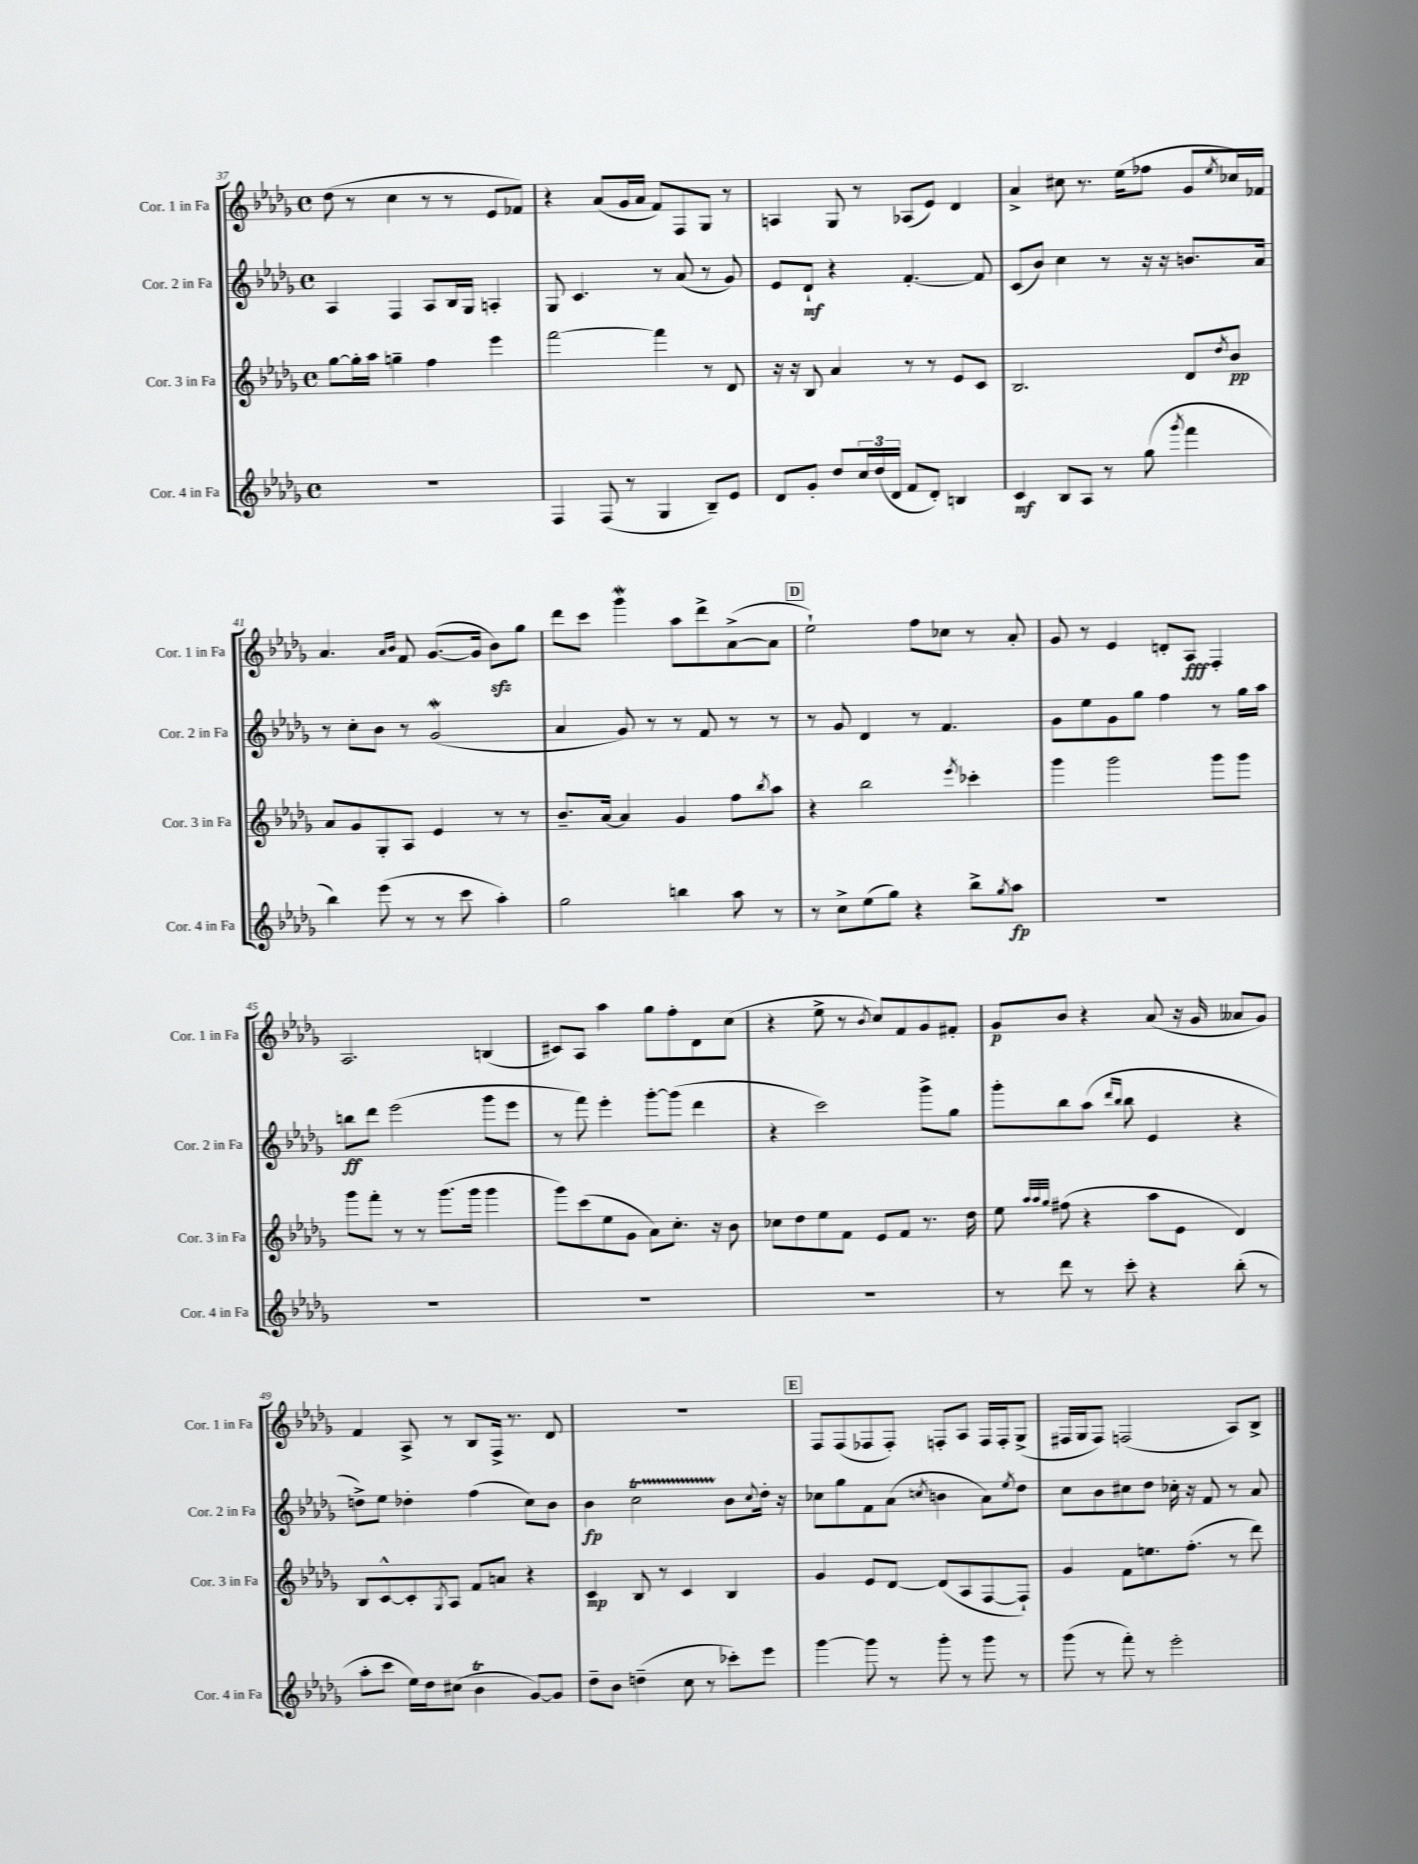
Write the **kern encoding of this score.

**kern	**dynam	**kern	**dynam	**kern	**dynam	**kern	**dynam
*part4	*part4	*part3	*part3	*part2	*part2	*part1	*part1
*staff4	*staff4	*staff3	*staff3	*staff2	*staff2	*staff1	*staff1
*I"Cor. 4 in Fa	*	*I"Cor. 3 in Fa	*	*I"Cor. 2 in Fa	*	*I"Cor. 1 in Fa	*
*I'Cor. 4 in Fa	*	*I'Cor. 3 in Fa	*	*I'Cor. 2 in Fa	*	*I'Cor. 1 in Fa	*
*clefG2	*	*clefG2	*	*clefG2	*	*clefG2	*
*k[b-e-a-d-g-]	*	*k[b-e-a-d-g-]	*	*k[b-e-a-d-g-]	*	*k[b-e-a-d-g-]	*
*M4/4	*	*M4/4	*	*M4/4	*	*M4/4	*
*met(c)	*	*met(c)	*	*met(c)	*	*met(c)	*
=37	=37	=37	=37	=37	=37	=37	=37
1r	.	[8gg-\L	.	4A-/	.	(8dd-\	.
.	.	16gg-'\L]	.	.	.	8r	.
.	.	16aa-\JJ	.	.	.	.	.
.	.	4ggn~\	.	4F/	.	4cc\	.
.	.	4ff\	.	8A-/L	.	8r	.
.	.	.	.	16B-/L	.	8r	.
.	.	.	.	16G-/JJ	.	.	.
.	.	4eee-\	.	4An'/	.	8e-/L	.
.	.	.	.	.	.	8f-X/J)	.
=38	=38	=38	=38	=38	=38	=38	=38
4F/	.	[2fff\	.	8G-/	.	4r	.
.	.	.	.	4.c/	.	.	.
(8F/	.	.	.	.	.	(8a-/L	.
8r	.	.	.	.	.	16g-/L	.
.	.	.	.	.	.	16a-/JJ	.
4G-/	.	4fff\]	.	8r	.	8f/L)	.
.	.	.	.	(8a-/	.	8F/	.
8B-~/L)	.	8r	.	8r	.	8G-/J	.
8e-/J	.	8d-/	.	8g-/)	.	8r	.
=39	=39	=39	=39	=39	=39	=39	=39
8d-/L	.	16r	.	8e-/L	.	4An/	.
.	.	16r	.	.	.	.	.
8g-'/J	.	8B-/	.	8d-`/J	mf	.	.
8dd-/L	.	4a-/	.	4r	.	8G-/	.
24cc/L	.	.	.	.	.	8r	.
(24dd-/	.	.	.	.	.	.	.
24d-/JJ	.	.	.	.	.	.	.
8f/L	.	8r	.	[4.f'/	.	(8A-X/L	.
8d-'/J)	.	8r	.	.	.	8e-/J)	.
4Bn/	.	8e-/L	.	.	.	4d-/	.
.	.	8c/J	.	8f/]	.	.	.
=40	=40	=40	=40	=40	=40	=40	=40
4c/	mf	2.B-/	.	(8c/L	.	4a-^/	.
.	.	.	.	8b-/J)	.	.	.
8B-/L	.	.	.	4cc\	.	8cc#X\	.
8A-/J	.	.	.	.	.	8.r	.
8r	.	.	.	8r	.	.	.
.	.	.	.	.	.	(16ee-\KL	.
(8gg-\	.	.	.	16r	.	8ff-X\J	.
.	.	.	.	16r	.	.	.
8qggg-/	.	.	.	.	.	.	.
4fff\	.	8d-/L	.	8.bn/L	.	8g-/L	.
.	.	8qdd-/	.	.	.	8qee-/	.
.	.	8b-/J	pp	.	.	16cc-X/L)	.
.	.	.	.	16a-/Jk	.	16f-X/JJ	.
!!LO:LB:g=z
=41	=41	=41	=41	=41	=41	=41	=41
4bb-\)	.	8a-/L	.	8r	.	4.a-/	.
.	.	8g-/	.	8cc'\L	.	.	.
(8eee-\	.	8G-'/	.	8b-\J	.	.	.
.	.	.	.	.	.	16qqa-/LL	.
.	.	.	.	.	.	16qqb-/JJ	.
8r	.	8A-/J	.	8r	.	8f/	.
8r	.	4e-/	.	(2g-w/	.	([8.g-/L	.
8ccc\	.	.	.	.	.	.	.
.	.	.	.	.	.	16g-/Jk]	.
4aa-'\)	.	8r	.	.	.	8b-zz\L)	.
.	.	8r	.	.	.	8gg-\J	.
=42	=42	=42	=42	=42	=42	=42	=42
2gg-\	.	8.b-~/L	.	4a-/	.	8ddd-\L	.
.	.	.	.	.	.	8ccc\J	.
.	.	[16a-/Jk	.	.	.	.	.
.	.	4a-/]	.	8g-/)	.	4ggg-w\	.
.	.	.	.	8r	.	.	.
4bbn\	.	4g-/	.	8r	.	8aa-\L	.
.	.	.	.	8f/	.	8ddd-^\	.
8aa-\	.	8ff\L	.	8r	.	([8a-^\	.
.	.	8qbb-/	.	.	.	.	.
8r	.	8aa-\J	.	8r	.	8a-\J]	.
!!LO:REH:place=s1:t=D
=43	=43	=43	=43	=43	=43	=43	=43
8r	.	4r	.	8r	.	2ee-`\)	.
8cc^\L	.	.	.	8g-/	.	.	.
(8ee-\	.	2bb-\	.	4d-/	.	.	.
8gg-\J)	.	.	.	.	.	.	.
4r	.	.	.	8r	.	8ff\L	.
.	.	.	.	4.f/	.	8cc-X\J	.
.	.	8qeee-/	.	.	.	.	.
8bb-^\L	.	4ccc-X'\	.	.	.	8r	.
8qgg-/	.	.	.	.	.	.	.
8aa-\J	fp	.	.	.	.	8a-'/	.
=44	=44	=44	=44	=44	=44	=44	=44
1r	.	4ggg-\	.	8g-\L	.	8g-/	.
.	.	.	.	8ee-\	.	8r	.
.	.	2ggg-\	.	8g-\	.	4e-/	.
.	.	.	.	8gg-\J	.	.	.
.	.	.	.	4ff\	.	8dn'/L	.
.	.	.	.	.	.	8A-/J	fff
.	.	8ggg-\L	.	8r	.	4F'/	.
.	.	8ggg-\J	.	16gg-\LL	.	.	.
.	.	.	.	16aa-\JJ	.	.	.
!!LO:LB:g=z
=45	=45	=45	=45	=45	=45	=45	=45
1r	.	8ggg-\L	.	8bbn\L	ff	2.A-/	.
.	.	8fff'\J	.	8ddd-\J	.	.	.
.	.	8r	.	(2eee-\	.	.	.
.	.	8r	.	.	.	.	.
.	.	(8.ggg-\L	.	.	.	.	.
.	.	16ggg-\Jk	.	.	.	.	.
.	.	4ggg-\	.	8ggg-\L	.	(4Bn/	.
.	.	.	.	8eee-\J	.	.	.
=46	=46	=46	=46	=46	=46	=46	=46
1r	.	8ggg-\L)	.	8r	.	8c#X/L)	.
.	.	(8ccc\	.	8fff\)	.	8A-/J	.
.	.	8ee-\	.	4eee-'\	.	4aa-\	.
.	.	8g-\J	.	.	.	.	.
.	.	8a-\L)	.	[8ggg-'\L	.	8gg-\L	.
.	.	8.cc'\J	.	(8ggg-\J]	.	8ff'\	.
.	.	.	.	4ddd-\	.	8d-\	.
.	.	16r	.	.	.	.	.
.	.	8b-\	.	.	.	(8cc\J	.
=47	=47	=47	=47	=47	=47	=47	=47
1r	.	8cc-X\L	.	4r	.	4r	.
.	.	8dd-\	.	.	.	.	.
.	.	8ee-\	.	2ccc\)	.	8ee-^\	.
.	.	8f\J	.	.	.	8r	.
.	.	.	.	.	.	8qb-/	.
.	.	8e-/L	.	.	.	8cc/L)	.
.	.	8f/J	.	.	.	8f/	.
.	.	8.r	.	8ggg-^\L	.	8g-/	.
.	.	.	.	8gg-\J	.	8f#X'/J	.
.	.	16dd-\	.	.	.	.	.
=48	=48	=48	=48	=48	=48	=48	=48
8r	.	8ee-\	.	8ggg-'\L	.	8g-/L	p
.	.	32qqaa-/LLL	.	.	.	.	.
.	.	32qqaa-/	.	.	.	.	.
.	.	32qqgg-/JJJ	.	.	.	.	.
8ddd-\	.	(8ff#X\	.	8bb-\	.	8b-/J	.
8r	.	4r	.	(8aa-\J	.	4r	.
.	.	.	.	16qqddd-/LL	.	.	.
.	.	.	.	16qqbb-/JJ	.	.	.
8ccc'\	.	.	.	8bb-\	.	.	.
4r	.	8aa-\L	.	4e-/	.	(8a-/	.
.	.	8e-\J	.	.	.	16r	.
.	.	.	.	.	.	16g-/	.
(8bb-'\	.	4d-/)	.	4r	.	8a--X/L	.
8r	.	.	.	.	.	8g-/J)	.
!!LO:LB:g=z
=49	=49	=49	=49	=49	=49	=49	=49
8aa-'\L	.	8B-/L	.	8ddn^\L)	.	4f/	.
8ccc\J	.	[8c^^/	.	8ee-\J	.	.	.
16ee-\LL)	.	8c'/]	.	4dd-X'\	.	8A-^/	.
16dd-\J	.	.	.	.	.	.	.
.	.	8qG-/	.	.	.	.	.
(8cc#X\J	.	8A-/J	.	.	.	8r	.
4b-T\	.	8f/L	.	(4ff\	.	8B-/L	.
.	.	8an/J	.	.	.	16F^/Jk	.
.	.	.	.	.	.	8.r	.
[8g-/L)	.	4r	.	8cc\L)	.	.	.
8g-/J]	.	.	.	8b-\J	.	8d-/	.
=50	=50	=50	=50	=50	=50	=50	=50
8dd-~\L	.	4c/	mp	4b-\	fp	1r	.
8b-\J	.	.	.	.	.	.	.
(4ddn~\	.	8B-/	.	2cct\	.	.	.
.	.	8r	.	.	.	.	.
8cc\	.	4c/	.	.	.	.	.
8r	.	.	.	.	.	.	.
8ccc-X'\L)	.	4B-/	.	8b-\L	.	.	.
.	.	.	.	8qqcc/	.	.	.
8eee-\J	.	.	.	16dd-'\Jk	.	.	.
.	.	.	.	16r	.	.	.
!!LO:REH:place=s1:t=E
=51	=51	=51	=51	=51	=51	=51	=51
[4ggg-\	.	4g-/	.	8cc-X\L	.	8F/L	.
.	.	.	.	8gg-\	.	(8F/	.
8ggg-\]	.	8e-/L	.	8f\	.	8F-X/	.
8r	.	[8d-/J	.	(8a-\J	.	8F-'/J)	.
.	.	.	.	8qccn/	.	.	.
8ggg-'\	.	(8d-/L]	.	4bn\	.	8Fn'/L	.
8r	.	8A-/	.	.	.	8A-/J	.
8ggg-\	.	[8F/	.	8a-\L)	.	16F/LL	.
.	.	.	.	.	.	16F'/J	.
.	.	.	.	8qee-/	.	.	.
8r	.	8F`/J])	.	8dd-\J	.	(8G-^/J	.
=52	=52	=52	=52	=52	=52	=52	=52
(8ggg-\	.	4g-/	.	8cc\L	.	16F#X/LL	.
.	.	.	.	.	.	16G-/J	.
8r	.	.	.	8b-\	.	8F#/J)	.
8fff'\)	.	8f\L	.	8cc#X\	.	(2Fn/	.
8r	.	8.een\	.	8dd-\J	.	.	.
2eee-'\	.	.	.	16cc-X'\	.	.	.
.	.	(8.ff'\J	.	16r	.	.	.
.	.	.	.	8f/	.	.	.
.	.	8r	.	8r	.	8A-/L)	.
.	.	8ddd-\)	.	8a-/	.	8B-^/J	.
==	==	==	==	==	==	==	==
*-	*-	*-	*-	*-	*-	*-	*-
